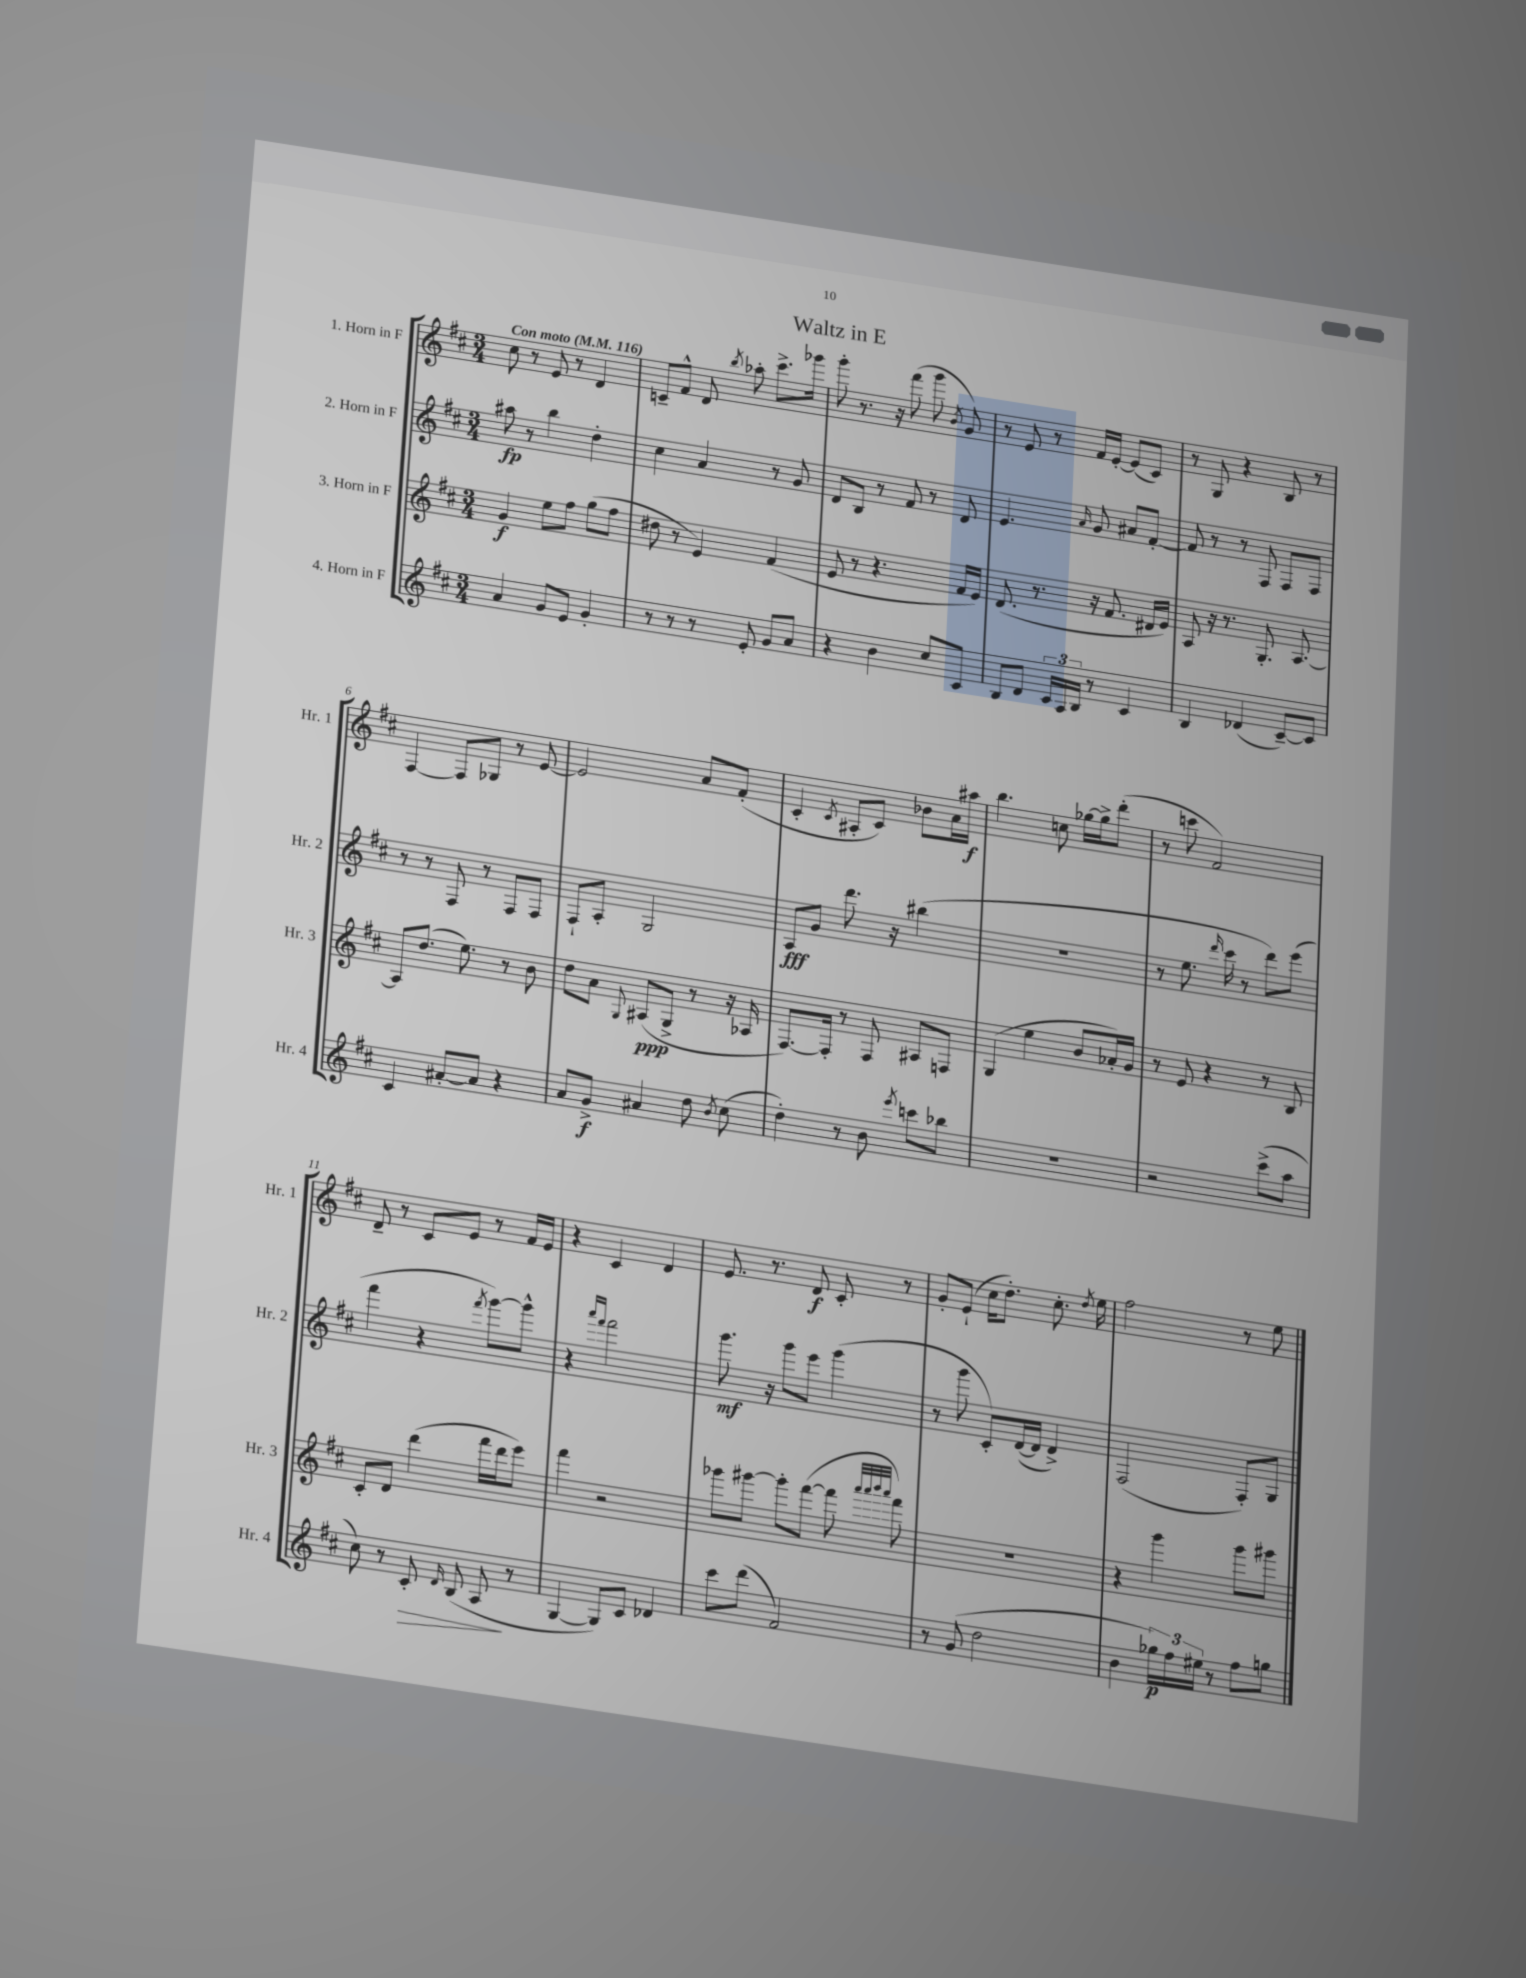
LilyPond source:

\header { title = "Waltz in E" }
<<
\new StaffGroup <<
\new Staff = "s0" \with { instrumentName = "1. Horn in F" shortInstrumentName = "Hr. 1" } {
    \clef treble \key d \major \numericTimeSignature \time 3/4 \tempo "Con moto" 4 = 116
    \autoBeamOff cis''8 r8 e'8 r8 d'4 |
    c'8[-- fis'8]-^ d'8 \acciaccatura { b''8 } aes''8-. cis'''8.[-> ges'''16] |
    g'''8-. r8. r16 fis'''8( g'''8 \acciaccatura { b'8 } g'8) |
    r8 e'8 r8 fis'16[ e'16]~-. e'8[( cis'8]) |
    r8 g8 r4 b8 r8 |
    fis4~ fis8[ ges8] r8 e'8~ |
    e'2 a'8[ fis'8]-.( |
    cis'4-. \acciaccatura { cis'8 } ais8[-. cis'8]) bes'8[ a'16 ais''16]\f |
    b''4. c''8 ges''16[~ ges''16-> d'''8]-.( |
    r8 c'''8 fis'2) |
    d'8-- r8 cis'8[ e'8] r8 fis'16[ e'16] |
    r4 cis'4 d'4 |
    e'8. r8. d'8\f cis'8-. r8 |
    g'8[-. e'8]-!( cis''16[ d''8.]-.) cis''8.-. \acciaccatura { d''8 } e''16 |
    fis''2 r8 e''8 \bar "|." |
}
\new Staff = "s1" \with { instrumentName = "2. Horn in F" shortInstrumentName = "Hr. 2" } {
    \clef treble \key d \major \numericTimeSignature \time 3/4
    \autoBeamOff ais''8\fp r8 b''4 d''4-. |
    cis''4 a'4 r8 g'8 |
    d'8[ b8] r8 fis'8 r8 d'8 |
    e'4. \grace { a'16 } g'8 ais'8[ fis'8]~-. |
    fis'8 r8 r8 fis8 fis8[ fis8] |
    r8 r8 fis8 r8 fis8[ fis8] |
    fis8[-! a8]-. g2 |
    a8[\fff g'8] d'''8. r16 bis''4( |
    R2. |
    r8 e''8. \grace { d'''16 } cis'''16 r8 d'''8[) e'''8]( |
    fis'''4 r4 \acciaccatura { fis'''8 } g'''8[~) g'''8]-^ |
    r4 \grace { a'''16[ fis'''16] } fis'''2 |
    g'''8.\mf r16 g'''8[ e'''8] g'''4( |
    r8 g'''8 cis'8[-.) d'16~( d'16] d'4->) |
    fis2( fis8[-.) g8] \bar "|." |
}
\new Staff = "s2" \with { instrumentName = "3. Horn in F" shortInstrumentName = "Hr. 3" } {
    \clef treble \key d \major \numericTimeSignature \time 3/4
    \autoBeamOff g'4\f e''8[ fis''8] g''8[( fis''8] |
    dis''8 r8 e'4) fis'4( |
    e'8 r8 r4. fis'16[ e'16]) |
    d'8.( r8. r16 fis'8. dis'16[ e'16]) |
    a8 r16 r8. g8.-. a8.~ |
    a8[ d''8.]( e''8.) r8 b'8 |
    d''8[ a'8] \appoggiatura { g8 } ais8[\ppp( g8]-> r8 r16 aes16 |
    fis8.[~) fis16]-. r8 fis8 ais8[ f8] |
    g4( e''4 b'8[ aes'16-.) g'16] |
    r8 e'8 r4 r8 b8 |
    cis'8[-. d'8] d'''4( fis'''16[ d'''16 e'''8]) |
    fis'''4 r2 |
    ges'''8[ gis'''8]~ gis'''8[-. fis'''8]~( fis'''8 \grace { a'''32[ a'''32 b'''32 a'''32] } fis'''8) |
    R2. |
    r4 g'''4 g'''8[ gis'''8] \bar "|." |
}
\new Staff = "s3" \with { instrumentName = "4. Horn in F" shortInstrumentName = "Hr. 4" } {
    \clef treble \key d \major \numericTimeSignature \time 3/4
    \autoBeamOff a'4 g'8[ e'8] g'4-. |
    r8 r8 r8 e'8-. g'8[ a'8] |
    r4 b'4 cis''8[ cis'8] |
    b8[ d'8] \tuplet 3/2 { cis'16[ a16 b16] } r8 cis'4 |
    b4 des'4( cis'8[~--) cis'8] |
    cis'4 ais'8[~-. ais'8] r4 |
    a'8[ g'8]->\f ais'4 d''8 \acciaccatura { b'8 } cis''8( |
    d''4-.) r8 b'8 \acciaccatura { e'''8 } c'''8[ bes''8] |
    R2. |
    r2 cis'''8[->( a''8] |
    cis''8) r8 cis'8-.\> \grace { d'16 } b8( a8\! r8 |
    g4~ g8[) cis'8] des'4 |
    cis'''8[ d'''8]( fis'2) |
    r8 g'8( d''2 |
    b'4 \tuplet 3/2 { ges''16[\p) fis''16 eis''16] } r8 fis''8[ g''8] \bar "|." |
}
>>
>>
